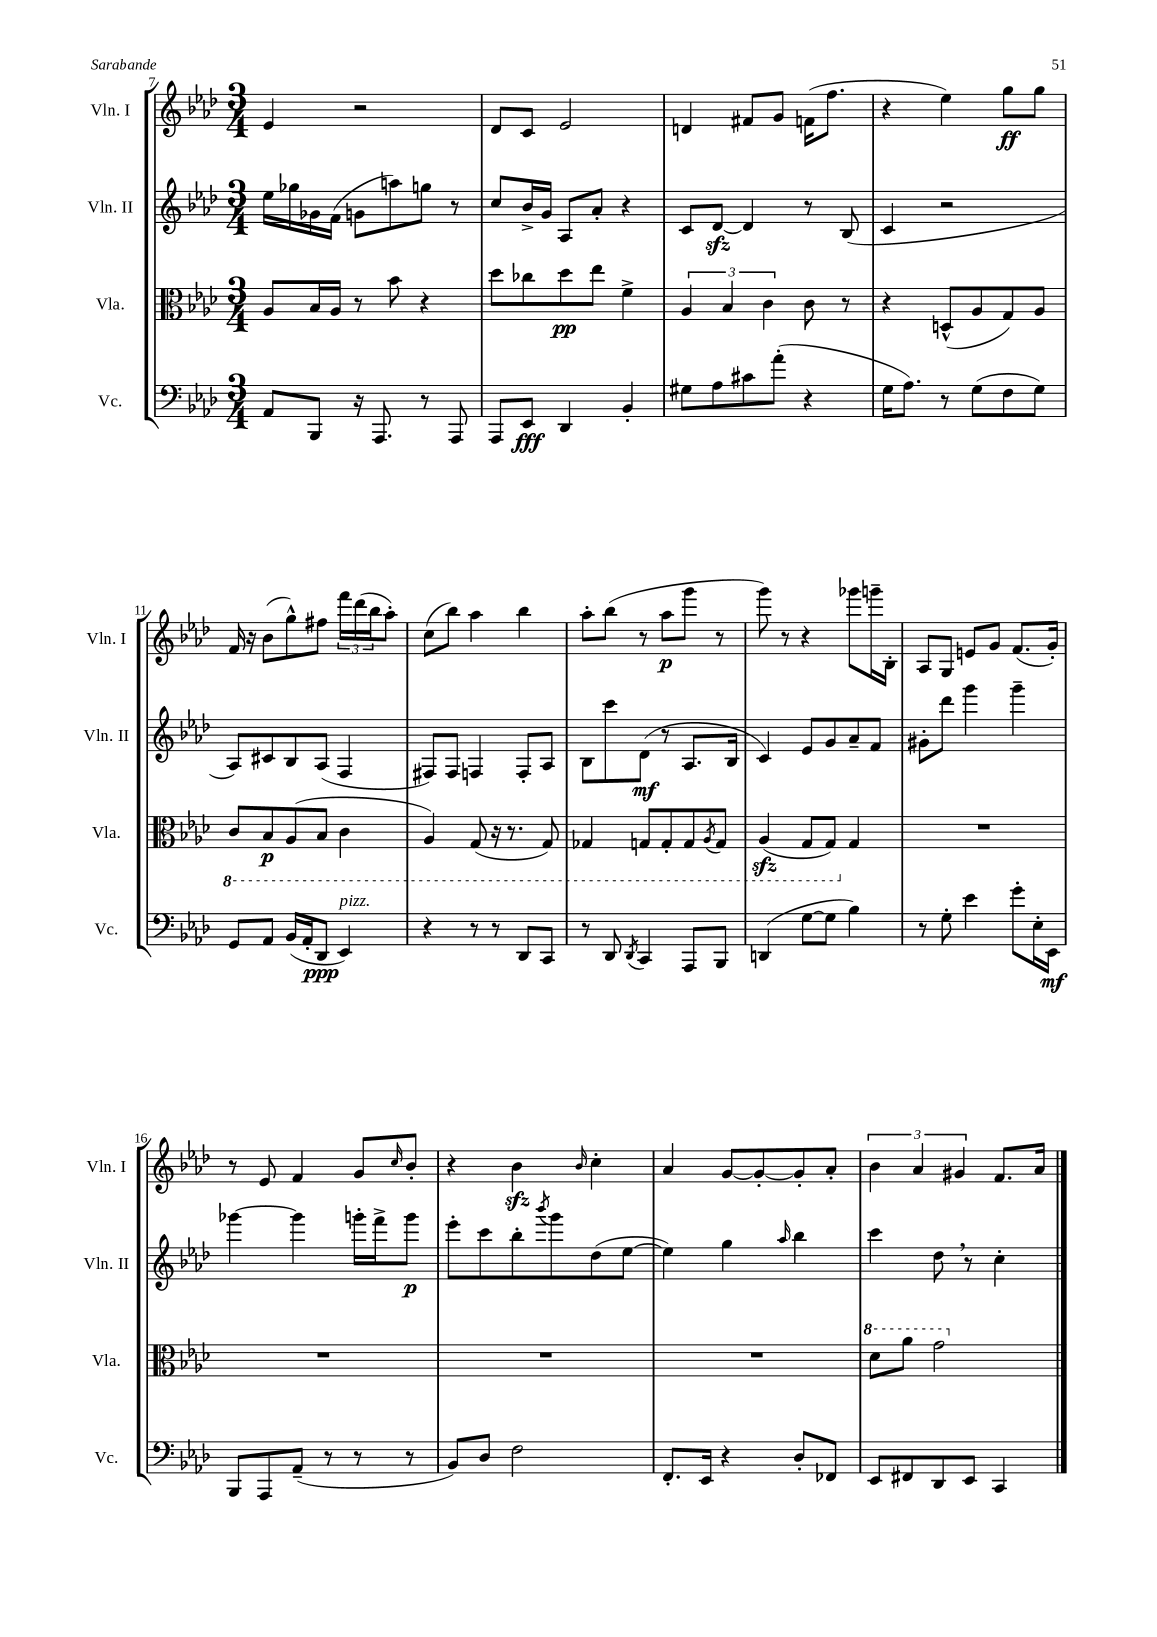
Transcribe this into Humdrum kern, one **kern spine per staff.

**kern	**kern	**kern	**kern
*staff4	*staff3	*staff2	*staff1
*clefF4	*clefC3	*clefG2	*clefG2
*k[b-e-a-d-]	*k[b-e-a-d-]	*k[b-e-a-d-]	*k[b-e-a-d-]
*M3/4	*M3/4	*M3/4	*M3/4
8AA-/L	8A-/L	16ee-\LL	4e-/
.	.	16gg-\	.
8BBB-/J	16B-/L	16g-\	.
.	16A-/JJ	(16f\JJ	.
16r	8r	8g\L	2r
8.AAA-/	.	.	.
.	8b-\	8aa\)	.
8r	4r	8gg\J	.
8AAA-/	.	8r	.
=	=	=	=
8AAA-/L	8dd-\L	8cc/L	8d-/L
8EE-/J	8cc-\	16b-^/L	8c/J
.	.	16g/JJ	.
4DD-/	8dd-\	8A-/L	2e-/
.	8ee-\J	8a-'/J	.
4BB-'/	4f^\	4r	.
=	=	=	=
8G#\L	6A-/	8c/L	4d/
8A-\	.	[8d-/J	.
.	6B-/	.	.
8c#\	.	4d-/]	8f#/L
.	6c\	.	.
(8a-'\J	.	.	8g/J
4r	8c\	8r	(16f\LK
.	.	.	8.ff\J
.	8r	(8B-/	.
=	=	=	=
16G\LK	4r	4c/	4r
8.A-\J)	.	.	.
8r	(8D^^/L	2r	4ee-\)
(8G\L	8A-/	.	.
8F\	8G/)	.	8gg\L
8G\J)	8A-/J	.	8gg\J
=	=	=	=
8GG/L	8C/L	8A-/L)	16f/
.	.	.	16r
8AA-/J	8BB-/	8c#/	(8b-\L
(16BB-/LL	(8AA-/	8B-/	8gg^^\)
16AA-'/J	.	.	.
8DD-/J	8BB-/J	(8A-/J	8ff#\J
4EE-/)	4C\	4F/	24fff\LL
.	.	.	(24ddd-\
.	.	.	24bb-\J
.	.	.	8aa-'\J)
=	=	=	=
4r	4AA-/)	8F#/L)	(8cc\L
.	.	8F#/J	8bb-\J)
8r	(8GG/	4F/	4aa-\
8r	16r	.	.
.	8.r	.	.
8DD-/L	.	8F'/L	4bb-\
8CC/J	8GG/)	8A-/J	.
=	=	=	=
8r	4GG-/	8B-\L	8aa-'\L
8DD-/	.	8ccc\	(8bb-\J
8qDD-/	.	.	.
4CC/	8GG/L	(8d-\J	8r
.	8GG'/	8r	8aa-\L
8AAA-/L	8GG/	8.A-/L	8ggg\J
.	8qAA-/	.	.
8BBB-/J	8GG/J	.	8r
.	.	16B-/Jk	.
=	=	=	=
(4DD/	(4AA-/	4c/)	8ggg\)
.	.	.	8r
[8G\L	8GG/L	8e-/L	4r
8G\]J	8GG/J)	8g/	.
4B-\)	4G/	8a-~/	8ggg-\L
.	.	8f/J	16ggg~\L
.	.	.	16B-'\JJ
=	=	=	=
8r	2.r	8g#'\L	8A-/L
8G'\	.	8ddd-\J	8G/J
4e-\	.	4ggg\	8e/L
.	.	.	8g/J
8g'\L	.	4ggg~\	(8.f/L
16E-'\L	.	.	.
16EE-\JJ	.	.	16g'/Jk)
=	=	=	=
8BBB-/L	2.r	[4ggg-\	8r
8AAA-/	.	.	8e-/
(8AA-~/J	.	4ggg-\]	4f/
8r	.	.	.
8r	.	16ggg'\LL	8g/L
.	.	16fff^\J	.
.	.	.	16qqcc/
8r	.	8ggg\J	8b-'/J
=	=	=	=
8BB-/L)	2.r	8eee-'\L	4r
8D-/J	.	8ccc\	.
2F\	.	8bb-'\	4b-\
.	.	8qbbb-/	.
.	.	8ggg\	.
.	.	.	16qqb-/
.	.	(8dd-\	4cc'\
.	.	[8ee-\J	.
=	=	=	=
8.FF'/L	2.r	4ee-\])	4a-/
16EE-/Jk	.	.	.
4r	.	4gg\	[8g/L
.	.	.	8g'/_
.	.	16qqaa-/	.
8D-'/L	.	4bb-\	8g'/]
8FF-/J	.	.	8a-'/J
=	=	=	=
8EE-/L	8dd-\L	4ccc\	6b-\
8FF#/	8aa-\J	.	.
.	.	.	6a-/
8DD-/	2gg\	8dd-\	.
.	.	.	6g#/
8EE-/J	.	8r	.
4CC/	.	4cc'\	8.f/L
.	.	.	16a-/Jk
==	==	==	==
*-	*-	*-	*-
